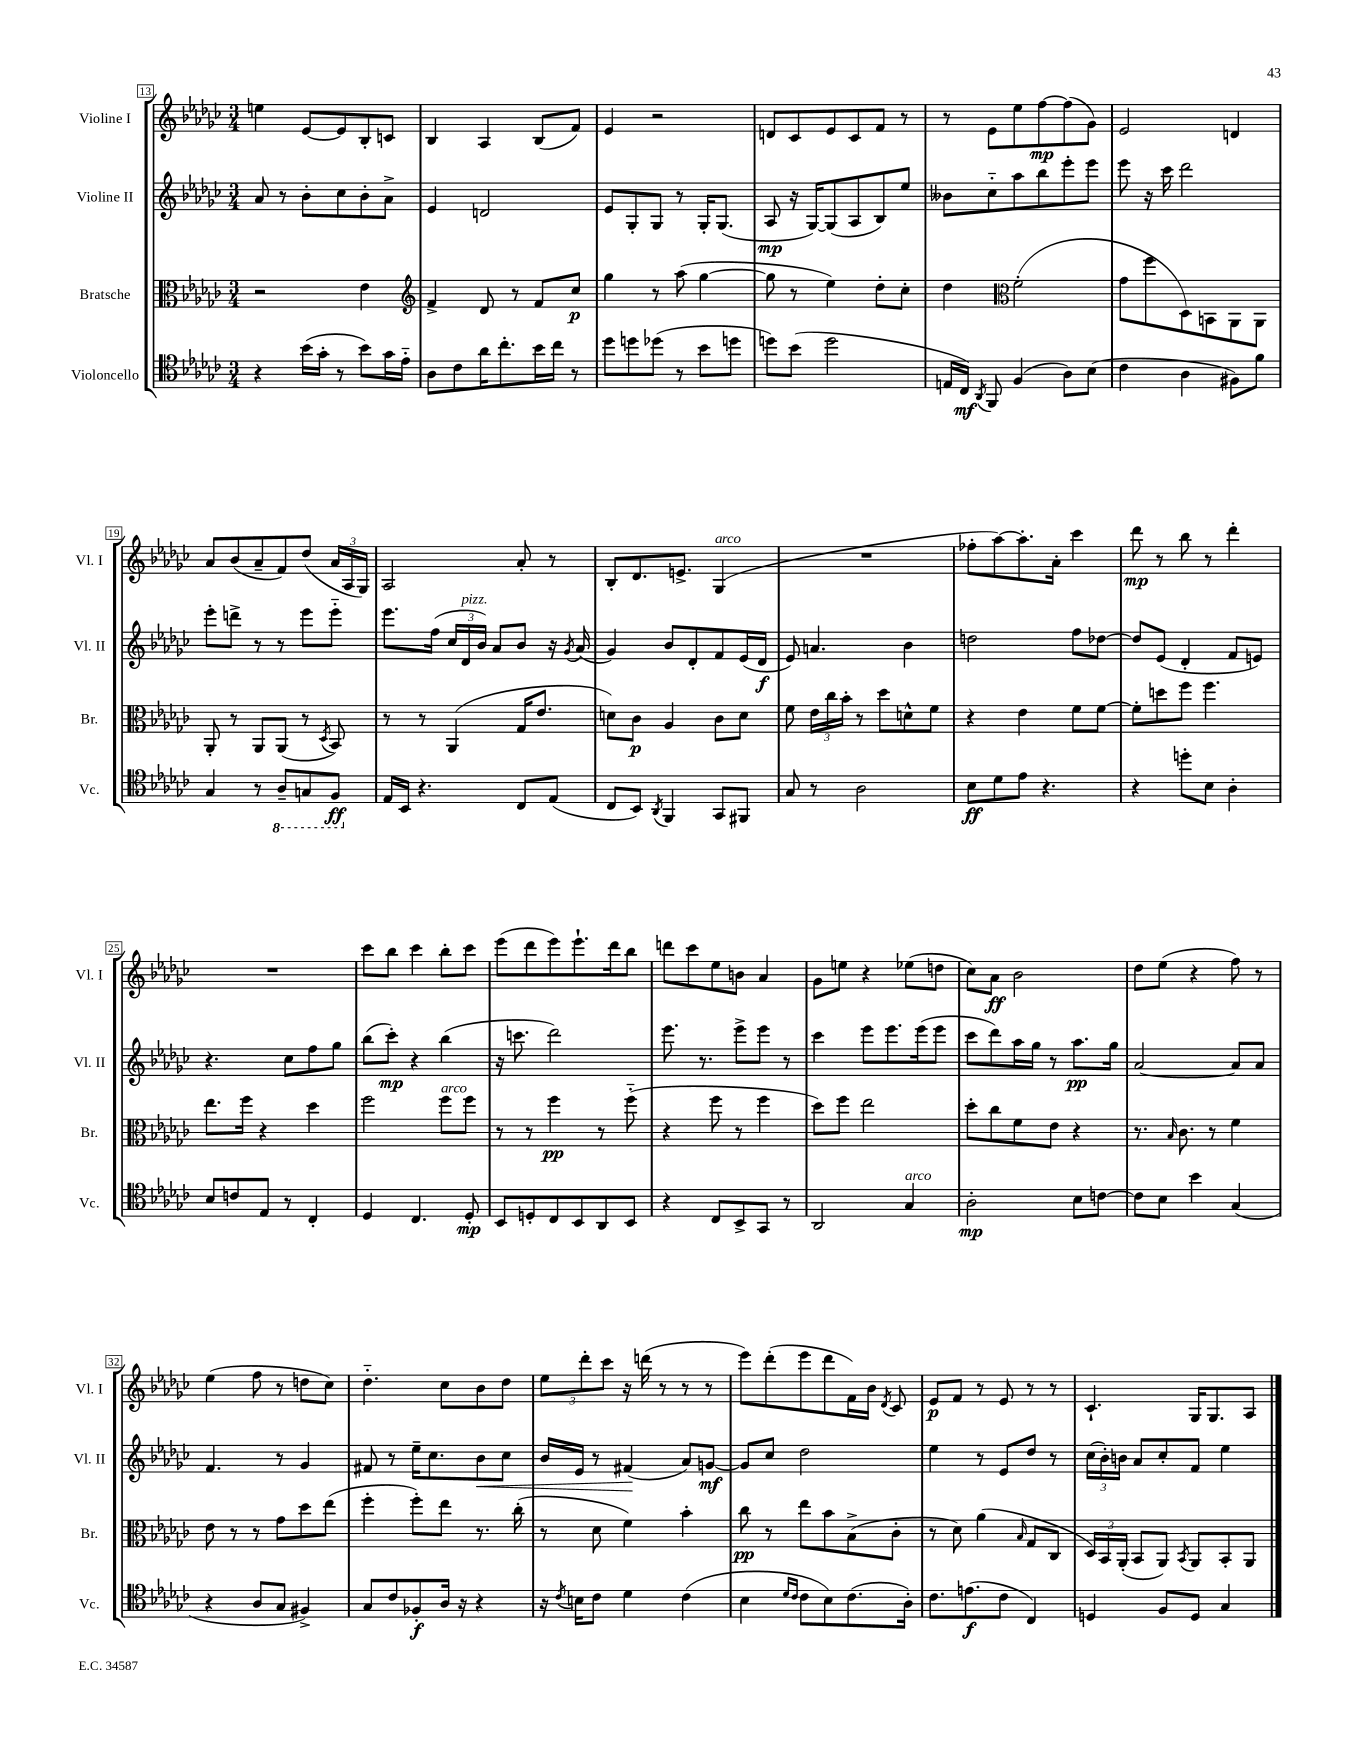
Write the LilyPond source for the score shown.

<<
\new StaffGroup <<
\new Staff = "s0" \with { instrumentName = "Violine I" shortInstrumentName = "Vl. I" } {
    \clef treble \key ges \major \numericTimeSignature \time 3/4
    \autoBeamOff e''4 ees'8[~ ees'8 bes8-. c'8] |
    bes4 aes4 bes8[( f'8]) |
    ees'4 r2 |
    d'8[ ces'8 ees'8 ces'8 f'8] r8 |
    r8 ees'8[ ees''8 f''8~\mp f''8( ges'8]) |
    ees'2 d'4 |
    aes'8[ bes'8( aes'8-- f'8) des''8]( \tuplet 3/2 { aes'16[ aes16 ges16]) } |
    aes2 aes'8-. r8 |
    bes8[-. des'8. e'8.]-> ges4^\markup { \italic "arco" }( |
    R2. |
    fes''8[-. aes''8~) aes''8.-. aes'16]-. ces'''4 |
    des'''8\mp r8 bes''8 r8 des'''4-. |
    R2. |
    ces'''8[ bes''8] ces'''4 bes''8[-. ces'''8] |
    ees'''8[( des'''8 ees'''8) ees'''8.-! des'''16 bes''8] |
    d'''8[ ces'''8 ees''8 b'8] aes'4 |
    ges'8[ e''8] r4 ees''8[( d''8] |
    ces''8[) aes'8]\ff bes'2 |
    des''8[ ees''8]( r4 f''8) r8 |
    ees''4( f''8 r8 d''8[ ces''8]) |
    des''4.-_ ces''8[ bes'8 des''8] |
    \tuplet 3/2 { ees''8[ des'''8-. ces'''8] } r16 d'''16( r8 r8 r8 |
    ees'''8[) des'''8-.( ees'''8 des'''8 f'16) bes'16] \acciaccatura { des'8 } ces'8 |
    ees'8[\p f'8] r8 ees'8 r8 r8 |
    ces'4.-! ges16[ ges8. aes8] \bar "|." |
}
\new Staff = "s1" \with { instrumentName = "Violine II" shortInstrumentName = "Vl. II" } {
    \clef treble \key ges \major \numericTimeSignature \time 3/4
    \autoBeamOff aes'8 r8 bes'8[-. ces''8 bes'8-. aes'8]-> |
    ees'4 d'2 |
    ees'8[ ges8-. ges8] r8 ges16[-. ges8.]( |
    aes8\mp r16 ges16[~) ges8( aes8 bes8) ees''8] |
    beses'8[ ces''8-_ aes''8 bes''8 ees'''8-. ees'''8] |
    ees'''8 r16 ces'''16 des'''2 |
    ees'''8[-. d'''8]-> r8 r8 ees'''8[ ees'''8]-_ |
    ees'''8.[ f''16]( \tuplet 3/2 { ces''16[ des'16^\markup { \italic "pizz." } bes'16]) } aes'8[ bes'8] r16 \acciaccatura { ges'8 } aes'16( |
    ges'4) bes'8[ des'8-. f'8 ees'16( des'16]\f |
    ees'8) a'4. bes'4 |
    d''2 f''8[ des''8]~ |
    des''8[ ees'8]( des'4-. f'8[ e'8]) |
    r4. ces''8[ f''8 ges''8] |
    bes''8[( ces'''8]-.\mp) r4 bes''4( |
    r16 c'''8. des'''2) |
    ees'''8. r8. ees'''8[-> ees'''8] r8 |
    ces'''4 ees'''8[ ees'''8. ees'''16( ees'''8] |
    ces'''8[ des'''8) aes''16 ges''16] r8 aes''8.[\pp ges''16] |
    aes'2~ aes'8[ aes'8] |
    f'4. r8 ges'4 |
    fis'8 r8 ees''16[-- ces''8. bes'8\< ces''8] |
    bes'16[ ees'16] r8 fis'4\!( aes'8[) g'8]~\mf |
    g'8[ ces''8] des''2 |
    ees''4 r8 ees'8[ des''8] r8 |
    \tuplet 3/2 { ces''16[( bes'16-.) b'16] } aes'8[ ces''8-. f'8] ees''4 \bar "|." |
}
\new Staff = "s2" \with { instrumentName = "Bratsche" shortInstrumentName = "Br." } {
    \clef alto \key ges \major \numericTimeSignature \time 3/4
    \autoBeamOff r2 ees'4 |
    \clef treble f'4-> des'8 r8 f'8[ ces''8]\p |
    ges''4 r8 aes''8( ges''4~ |
    ges''8 r8 ees''4) des''8[-. ces''8]-. |
    des''4 \clef alto f'2-.( |
    ges'8[ f''8 des8) b,8 aes,8 aes,8] |
    aes,8-. r8 aes,8[ aes,8]( r8 \acciaccatura { des8 } bes,8) |
    r8 r8 aes,4( ges16[ ees'8.] |
    d'8[) ces'8]\p aes4 ces'8[ d'8] |
    f'8 \tuplet 3/2 { ees'16[ ces''16 bes'16]-. } r8 des''8[ d'8-^ f'8] |
    r4 ees'4 f'8[ f'8]~ |
    f'8[-. d''8 f''8] f''4. |
    ees''8.[ f''16] r4 des''4 |
    f''2 f''8[^\markup { \italic "arco" } f''8] |
    r8 r8 f''4\pp r8 f''8-_( |
    r4 f''8 r8 f''4 |
    des''8[) f''8] ees''2 |
    des''8[-. ces''8 f'8 ees'8] r4 |
    r8. \grace { bes16 } ces'8. r8 f'4 |
    ees'8 r8 r8 ges'8[ des''8 ees''8]( |
    f''4-. f''8[-.) ees''8] r8. ces''16-.( |
    r8 des'8 f'4) bes'4-. |
    ces''8\pp r8 ees''8[ bes'8 bes8->( ces'8]-. |
    r8 des'8) aes'4( \grace { bes16 } ges8[ ces8] |
    \tuplet 3/2 { des16[) bes,16 aes,16]-.( } bes,8[ aes,8]) \acciaccatura { bes,8 } aes,8[ bes,8-. aes,8] \bar "|." |
}
\new Staff = "s3" \with { instrumentName = "Violoncello" shortInstrumentName = "Vc." } {
    \clef tenor \key ges \major \numericTimeSignature \time 3/4
    \autoBeamOff r4 bes'16[( ges'16]-. r8 bes'8[) ges'16 ees'16]-_ |
    aes8[ ces'8 aes'16 ces''8.-. bes'16 ces''16] r8 |
    des''8[ d''8 des''8]( r8 bes'8[ d''8] |
    d''8[) bes'8]( d''2 |
    e16[ ces16]\mf) \acciaccatura { aes,8 } f,8 f4( aes8[) bes8]( |
    ces'4 aes4 fis8[) f'8] |
    ges4 r8 \ottava #-1 aes,8[-- g,8 f,8]\ff \ottava #0 |
    ees16[ bes,16] r4. ces8[ ees8]( |
    ces8[ bes,8]) \acciaccatura { aes,8 } f,4 ges,8[ fis,8] |
    ges8 r8 aes2 |
    bes8[\ff des'8 ees'8] r4. |
    r4 d''8[-. bes8] aes4-. |
    bes8[ c'8 ees8] r8 ces4-. |
    des4 ces4. des8-.\mp |
    bes,8[ d8-. ces8 bes,8 aes,8 bes,8] |
    r4 ces8[ bes,8-> ges,8] r8 |
    aes,2 ges4^\markup { \italic "arco" } |
    aes2-.\mp bes8[ c'8]~ |
    c'8[ bes8] bes'4 ges4( |
    r4 aes8[ ges8] fis4->) |
    ges8[ ces'8 fes8-.\f aes16] r16 r4 |
    r16 \acciaccatura { ces'8 } b16[ ces'8] des'4 ces'4( |
    bes4 \grace { des'16[ ces'16] } ces'8[ bes8) ces'8.( aes16]-.) |
    ces'8.[ e'8.\f( ces'8] ces4) |
    d4 f8[ d8] ges4 \bar "|." |
}
>>
>>
\layout { \context { \Score currentBarNumber = #13 \override BarNumber.stencil = #(make-stencil-boxer 0.1 0.3 ly:text-interface::print) } }
